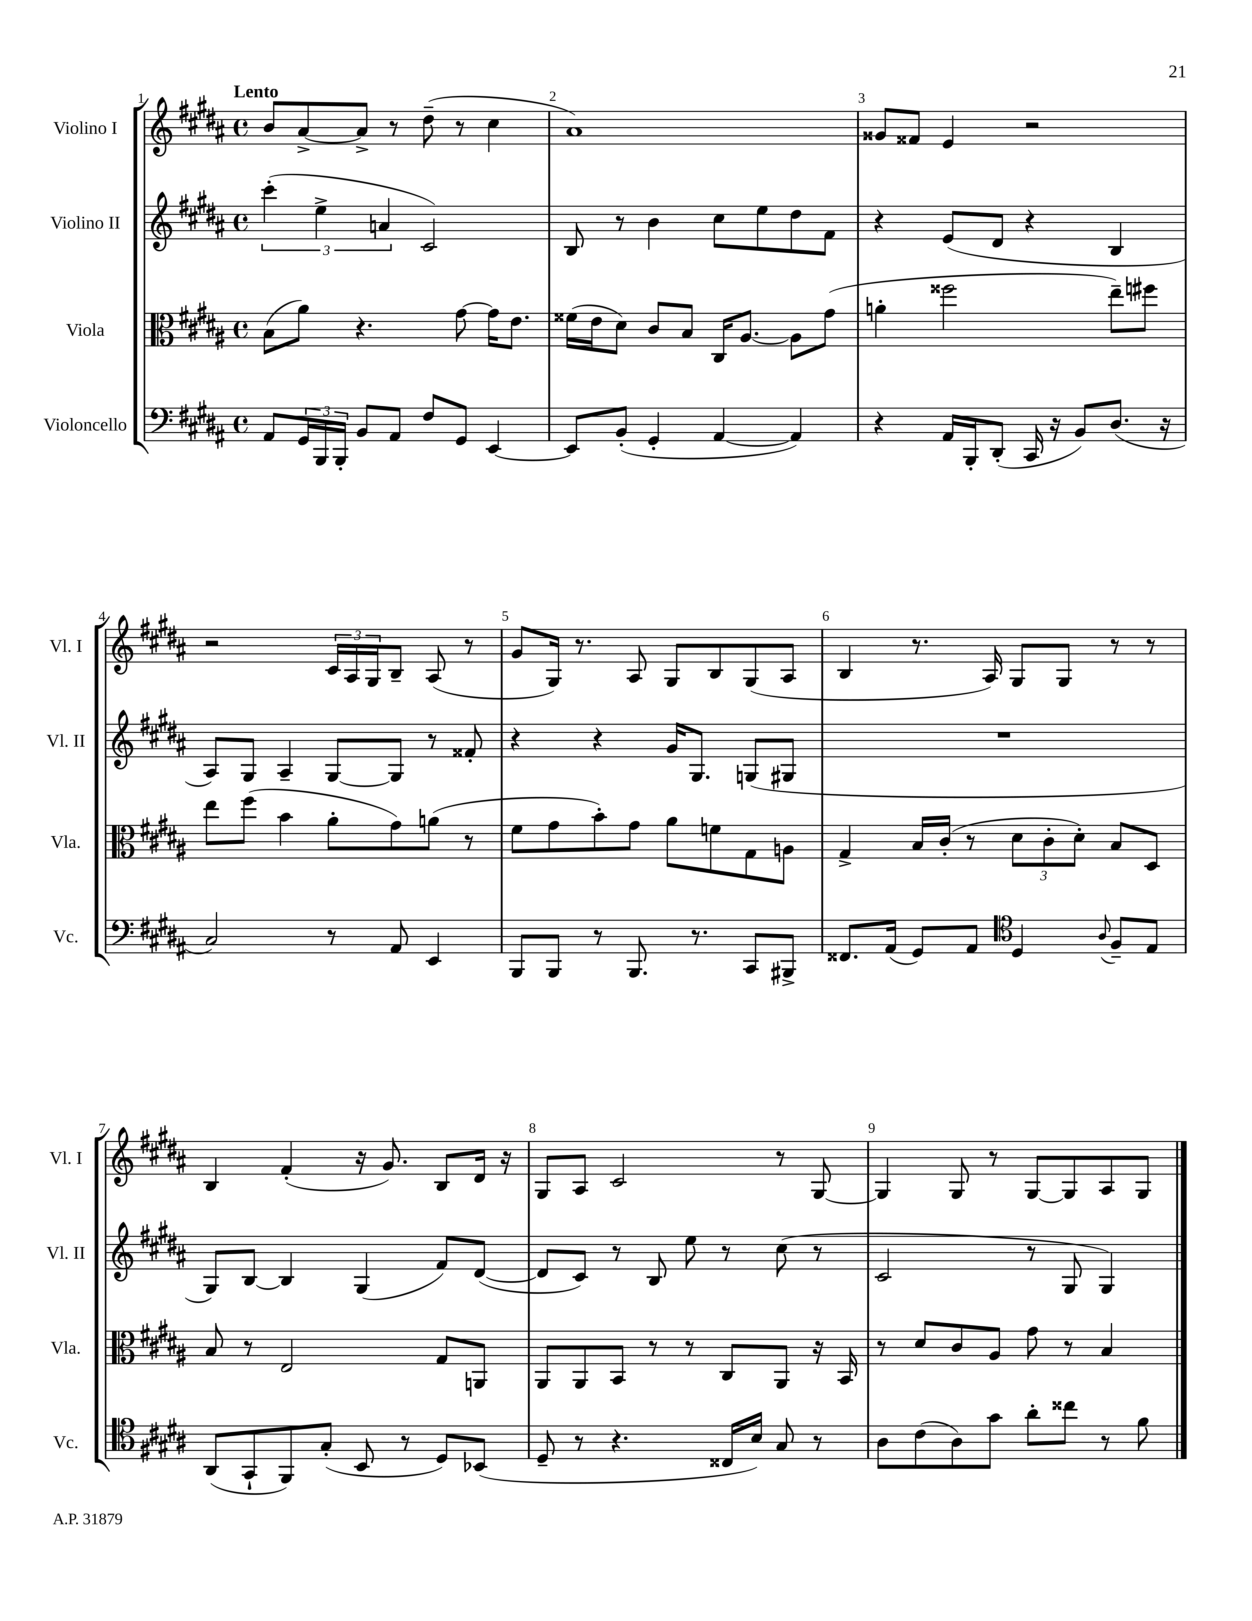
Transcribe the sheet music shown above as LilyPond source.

<<
\new StaffGroup <<
\new Staff = "s0" \with { instrumentName = "Violino I" shortInstrumentName = "Vl. I" } {
    \clef treble \key b \major \defaultTimeSignature \time 4/4 \tempo "Lento"
    b'8 ais'8~-> ais'8-> r8 dis''8--( r8 cis''4 |
    ais'1) |
    gisis'8 fisis'8 e'4 r2 |
    r2 \tuplet 3/2 { cis'16 ais16 gis16 } b8-- ais8( r8 |
    gis'8 gis16) r8. ais8 gis8 b8 gis8( ais8 |
    b4 r8. ais16) gis8 gis8 r8 r8 |
    b4 fis'4-.( r16 gis'8.) b8 dis'16 r16 |
    gis8 ais8 cis'2 r8 gis8~ |
    gis4 gis8 r8 gis8~ gis8 ais8 gis8 \bar "|." |
}
\new Staff = "s1" \with { instrumentName = "Violino II" shortInstrumentName = "Vl. II" } {
    \clef treble \key b \major \defaultTimeSignature \time 4/4
    \tuplet 3/2 { cis'''4-.( e''4-> a'4 } cis'2) |
    b8 r8 b'4 cis''8 e''8 dis''8 fis'8 |
    r4 e'8( dis'8 r4 b4 |
    ais8) gis8 ais4-- gis8~ gis8 r8 fisis'8-. |
    r4 r4 gis'16 gis8. g8( gis8 |
    R1 |
    gis8) b8~ b4 gis4( fis'8) dis'8~( |
    dis'8 cis'8) r8 b8 e''8 r8 cis''8( r8 |
    cis'2 r8 gis8 gis4) \bar "|." |
}
\new Staff = "s2" \with { instrumentName = "Viola" shortInstrumentName = "Vla." } {
    \clef alto \key b \major \defaultTimeSignature \time 4/4
    b8( ais'8) r4. gis'8~ gis'16 e'8. |
    fisis'16( e'16 dis'8) cis'8 b8 cis16 ais8.~ ais8 gis'8( |
    a'4-. fisis''2 e''8--) fis''8 |
    e''8 fis''8( b'4 ais'8-. gis'8) a'8( r8 |
    fis'8 gis'8 b'8-.) gis'8 ais'8 f'8 gis8 a8 |
    gis4-> b16 cis'16-.( r8 \tuplet 3/2 { dis'8 cis'8-. dis'8-.) } b8 dis8 |
    b8 r8 e2 gis8 a,8 |
    ais,8 ais,8 b,8 r8 r8 cis8 ais,8 r16 b,16 |
    r8 dis'8 cis'8 ais8 gis'8 r8 b4 \bar "|." |
}
\new Staff = "s3" \with { instrumentName = "Violoncello" shortInstrumentName = "Vc." } {
    \clef bass \key b \major \defaultTimeSignature \time 4/4
    ais,8 \tuplet 3/2 { gis,16 b,,16 b,,16-. } b,8 ais,8 fis8 gis,8 e,4~ |
    e,8 b,8-.( gis,4-. ais,4~ ais,4) |
    r4 ais,16 b,,16-. dis,8-.( cis,16 r16 b,8) dis8.( r16 |
    cis2) r8 ais,8 e,4 |
    b,,8 b,,8 r8 b,,8. r8. cis,8 bis,,8-> |
    fisis,8. ais,16( gis,8) ais,8 \clef tenor dis4 \appoggiatura { ais8 } fis8-- e8 |
    ais,8( gis,8-! fis,8) gis8-.( b,8 r8 dis8) bes,8( |
    dis8-- r8 r4. cisis16 b16) gis8 r8 |
    ais8 cis'8( ais8) gis'8 ais'8-. cisis''8 r8 fis'8 \bar "|." |
}
>>
>>
\layout { \context { \Score \override BarNumber.break-visibility = ##(#f #t #t) barNumberVisibility = #all-bar-numbers-visible } }
